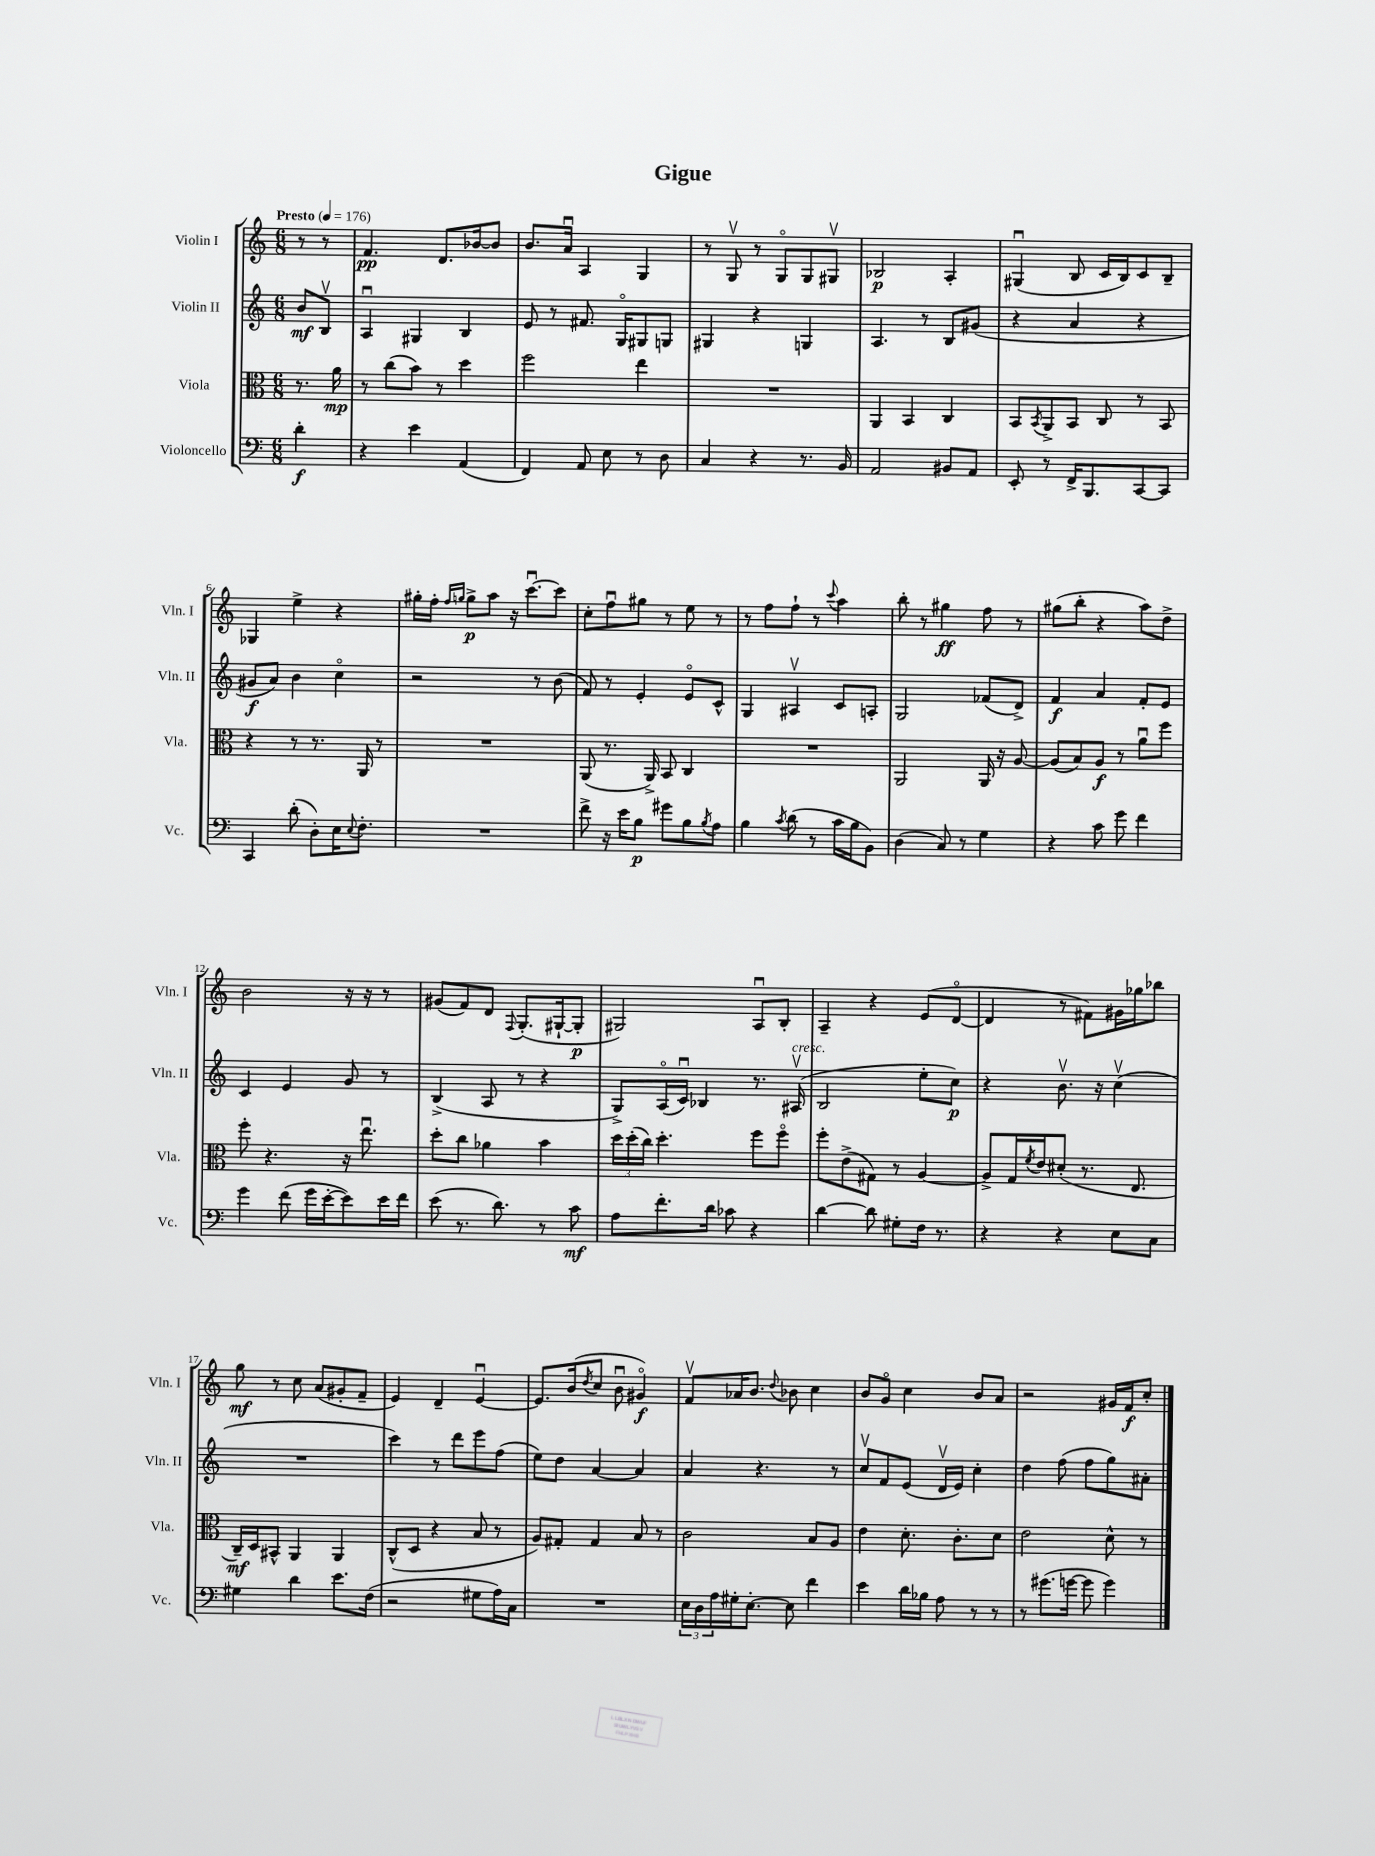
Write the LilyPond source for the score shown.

\header { title = "Gigue" }
<<
\new StaffGroup <<
\new Staff = "s0" \with { instrumentName = "Violin I" shortInstrumentName = "Vln. I" } {
    \clef treble \key c \major \numericTimeSignature \time 6/8 \partial 4 \tempo "Presto" 4 = 176
    r8 r8 |
    f'4.\pp d'8. bes'16~ bes'8 |
    b'8. a'16\downbow a4 g4 |
    r8 g8\upbow r8 g8\flageolet g8 gis8\upbow |
    bes2\p a4-. |
    gis4\downbow( b8 c'16 b16) c'8 b8-- |
    ges4 e''4-> r4 |
    gis''16-. f''16-. \grace { f''16 g''16 } g''8->\p a''8 r16 c'''8.~\downbow c'''8 |
    c''8-. f''8\downbow gis''8 r8 e''8 r8 |
    r8 f''8 f''8-! r8 \appoggiatura { c'''8 } a''4 |
    b''8-. r8 gis''4\ff f''8 r8 |
    gis''8( b''8-. r4 a''8) d''8-> |
    b'2 r16 r16 r8 |
    gis'8( f'8) d'8 \appoggiatura { f8 } g8.-.( gis16~-! gis8-.\p |
    gis2) a8\downbow b8-. |
    a4-- r4 e'8( d'8~\flageolet |
    d'4 r8 fis'8) gis'16 ges''16 bes''8 |
    g''8\mf r8 c''8 a'8( gis'8-. f'8-- |
    e'4) d'4-- e'4~\downbow |
    e'8. b'16( \acciaccatura { d''8 } c''8 b'8\downbow gis'4\flageolet\f) |
    f'8\upbow aes'16 b'8. \appoggiatura { d''8 } bes'8 c''4 |
    b'8 g'8\flageolet c''4 b'8 a'8 |
    r2 gis'16 f'16\f c''8-. \bar "|." |
}
\new Staff = "s1" \with { instrumentName = "Violin II" shortInstrumentName = "Vln. II" } {
    \clef treble \key c \major \numericTimeSignature \time 6/8 \partial 4
    b'8\mf b8\upbow |
    a4\downbow gis4 b4 |
    e'8 r8 fis'8. g16\flageolet gis8 g8 |
    gis4 r4 g4 |
    a4. r8 b8 gis'8( |
    r4 a'4 r4 |
    gis'8\f a'8) b'4 c''4\flageolet |
    r2 r8 b'8( |
    f'8) r8 e'4-. e'8\flageolet c'8-^ |
    g4 ais4\upbow c'8 a8-. |
    g2 fes'8( d'8->) |
    f'4\f a'4 f'8-. e'8 |
    c'4 e'4 g'8 r8 |
    b4->( a8 r8 r4 |
    g8->) a16\flageolet( c'16\downbow) bes4 r8. ais16\upbow^\markup { \italic "cresc." }( |
    b2 e''8-. c''8\p) |
    r4 b'8.\upbow r16 c''4\upbow( |
    R2. |
    c'''4) r8 d'''8 e'''8 f''8( |
    e''8) d''8 a'4~ a'4 |
    a'4 r4. r8 |
    c''8\upbow f'8 e'8( d'16\upbow e'16) c''4-. |
    d''4 f''8( f''8 g''8) ais'8-. \bar "|." |
}
\new Staff = "s2" \with { instrumentName = "Viola" shortInstrumentName = "Vla." } {
    \clef alto \key c \major \numericTimeSignature \time 6/8 \partial 4
    r8. a'16\mp |
    r8 c''8( b'8) r8 d''4 |
    f''2 e''4 |
    R2. |
    a,4 b,4 c4 |
    b,8 \acciaccatura { b,8 } a,8-> b,8 c8 r8 b,8 |
    r4 r8 r8. a,16 r8 |
    R2. |
    a,8( r8. a,16->) b,8 c4 |
    R2. |
    a,2 a,16 r16 a8~ |
    a8( b8) a8\f r8 a'8\downbow f''8 |
    f''8-. r4. r16 e''8.\downbow |
    d''8-. c''8 aes'4 b'4 |
    \tuplet 3/2 { d''16 d''16-.( c''16) } d''4.-. f''8 f''8\flageolet |
    f''8-. e'8->( gis8) r8 a4~ |
    a8-> g16 \acciaccatura { f'8 } e'16 dis'8-.( r8. e8. |
    c16--\mf) d16 bis,8-^ a,4 a,4 |
    c8-^( d8 r4 b8 r8 |
    a8) gis8-. gis4 b8 r8 |
    c'2 b8 a8 |
    e'4 d'8.-. c'8.-. d'8 |
    e'2 d'8-^ r8 \bar "|." |
}
\new Staff = "s3" \with { instrumentName = "Violoncello" shortInstrumentName = "Vc." } {
    \clef bass \key c \major \numericTimeSignature \time 6/8 \partial 4
    d'4-.\f |
    r4 e'4 a,4( |
    f,4) a,8 e8 r8 d8 |
    c4 r4 r8. b,16 |
    a,2 bis,8 a,8 |
    e,8-. r8 f,16-> b,,8. c,8~ c,8 |
    c,4 d'8-.( d8-.) e16 \appoggiatura { e8 } f8.-. |
    R2. |
    f'8-> r16 e'16 b8\p gis'8 b8 \acciaccatura { b8 } a8 |
    b4 \acciaccatura { c'8 } d'8( r8 c'16 b16 b,8) |
    d4( c8) r8 g4 |
    r4 c'8 g'8 f'4 |
    g'4 f'8( g'16 e'16~-. e'8) e'16 f'16 |
    e'8( r8. d'8.) r8 c'8\mf |
    a8 f'8.-. d'16 ces'8 r4 |
    d'4~ d'8 gis8-. f16 r8. |
    r4 r4 e8 c8 |
    gis4 d'4 e'8. f16( |
    r2 gis8 a16) c16 |
    R2. |
    \tuplet 3/2 { e16 d16 a16 } gis16-. e8.~-. e8 f'4 |
    e'4 d'16 bes16 a8 r8 r8 |
    r8 gis'8.( g'16~ g'8 g'4) \bar "|." |
}
>>
>>
